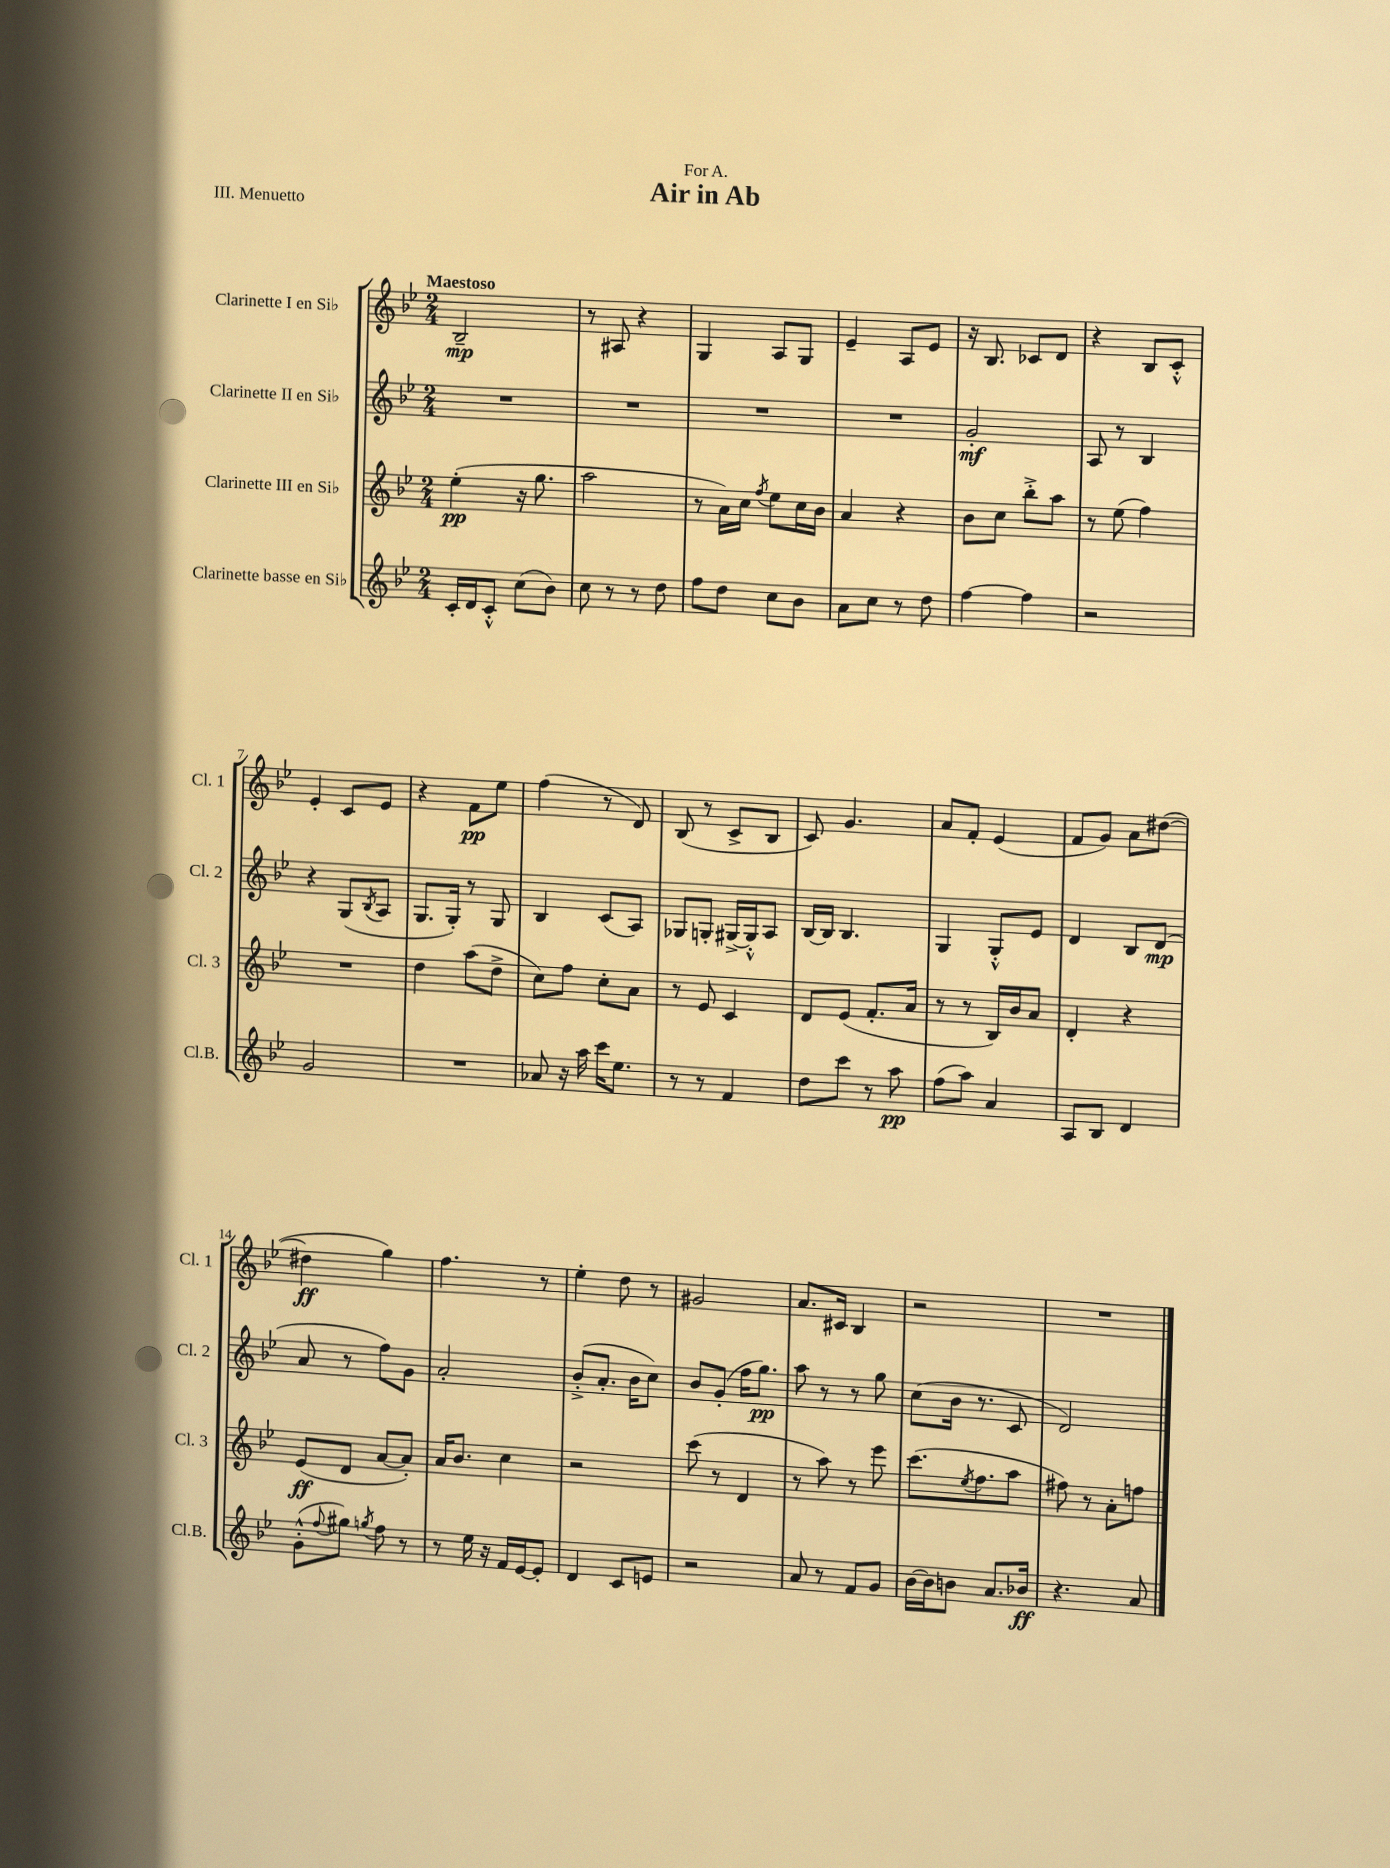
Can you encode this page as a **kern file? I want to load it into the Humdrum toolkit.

**kern	**dynam	**kern	**dynam	**kern	**dynam	**kern	**dynam
*part4	*part4	*part3	*part3	*part2	*part2	*part1	*part1
*staff4	*staff4	*staff3	*staff3	*staff2	*staff2	*staff1	*staff1
*I"Clarinette basse en Si♭	*	*I"Clarinette III en Si♭	*	*I"Clarinette II en Si♭	*	*I"Clarinette I en Si♭	*
*I'Cl.B.	*	*I'Cl. 3	*	*I'Cl. 2	*	*I'Cl. 1	*
*clefG2	*	*clefG2	*	*clefG2	*	*clefG2	*
*k[b-e-]	*	*k[b-e-]	*	*k[b-e-]	*	*k[b-e-]	*
*M2/4	*	*M2/4	*	*M2/4	*	*M2/4	*
=1	=1	=1	=1	=1	=1	=1	=1
!	!	!	!	!	!	!LO:TX:a:B:t=Maestoso	!
16c'/LL	.	(4ee-'\	pp	2r	.	2B-~/	mp
16d/J	.	.	.	.	.	.	.
8c'^^/J	.	.	.	.	.	.	.
(8cc\L	.	16r	.	.	.	.	.
.	.	8.gg\	.	.	.	.	.
8b-\J)	.	.	.	.	.	.	.
=2	=2	=2	=2	=2	=2	=2	=2
8cc\	.	2aa\	.	2r	.	8r	.
8r	.	.	.	.	.	8A#X/	.
8r	.	.	.	.	.	4r	.
8dd\	.	.	.	.	.	.	.
=3	=3	=3	=3	=3	=3	=3	=3
8ff\L	.	8r	.	2r	.	4G/	.
8dd\J	.	16a\LL)	.	.	.	.	.
.	.	16cc\JJ	.	.	.	.	.
.	.	8qff/	.	.	.	.	.
8cc\L	.	8ee-\L	.	.	.	8A/L	.
8b-\J	.	16cc\L	.	.	.	8G/J	.
.	.	16b-\JJ	.	.	.	.	.
=4	=4	=4	=4	=4	=4	=4	=4
8a\L	.	4a/	.	2r	.	4e-~/	.
8cc\J	.	.	.	.	.	.	.
8r	.	4r	.	.	.	8A/L	.
8dd\	.	.	.	.	.	8e-/J	.
=5	=5	=5	=5	=5	=5	=5	=5
[4ff\	.	8b-\L	.	2g'/	mf	16r	.
.	.	.	.	.	.	8.B-/	.
.	.	8cc\J	.	.	.	.	.
4ff\]	.	8bb-'^\L	.	.	.	8c-X/L	.
.	.	8aa\J	.	.	.	8d/J	.
=6	=6	=6	=6	=6	=6	=6	=6
2r	.	8r	.	8A/	.	4r	.
.	.	(8ee-\	.	8r	.	.	.
.	.	4ff\)	.	4B-/	.	8B-/L	.
.	.	.	.	.	.	8c'^^/J	.
!!LO:LB:g=z
=7	=7	=7	=7	=7	=7	=7	=7
2g/	.	2r	.	4r	.	4e-'/	.
.	.	.	.	(8G/L	.	8c/L	.
.	.	.	.	8qB-/	.	.	.
.	.	.	.	8A/J	.	8e-/J	.
=8	=8	=8	=8	=8	=8	=8	=8
2r	.	4dd\	.	8.G/L	.	4r	.
.	.	.	.	16G'/Jk)	.	.	.
.	.	(8aa\L	.	8r	.	8f\L	pp
.	.	8dd^\J	.	8G/	.	8ee-\J	.
=9	=9	=9	=9	=9	=9	=9	=9
8a-X/	.	8cc\L)	.	4B-/	.	(4ff\	.
16r	.	8ff\J	.	.	.	.	.
16aa\	.	.	.	.	.	.	.
16ccc\KL	.	8cc'\L	.	(8c/L	.	8r	.
8.ee-\J	.	.	.	.	.	.	.
.	.	8a\J	.	8A/J)	.	8d/)	.
=10	=10	=10	=10	=10	=10	=10	=10
8r	.	8r	.	8G-X/L	.	(8B-/	.
8r	.	8e-/	.	8Gn'/J	.	8r	.
4f/	.	4c/	.	[16G#X^/LL	.	8c^/L	.
.	.	.	.	16G#'^^/J]	.	.	.
.	.	.	.	8A/J	.	8B-/J	.
=11	=11	=11	=11	=11	=11	=11	=11
8dd\L	.	8d/L	.	[16B-/LL	.	8c/)	.
.	.	.	.	16B-/JJ]	.	.	.
8ccc\J	.	(8e-/J	.	4.B-/	.	4.g/	.
8r	.	8.f'/L	.	.	.	.	.
8aa\	pp	.	.	.	.	.	.
.	.	16a/Jk	.	.	.	.	.
=12	=12	=12	=12	=12	=12	=12	=12
(8ff\L	.	8r	.	4G/	.	8a/L	.
8aa\J)	.	8r	.	.	.	8f'/J	.
4a/	.	16B-/LL)	.	8G'^^/L	.	(4e-/	.
.	.	16b-/J	.	.	.	.	.
.	.	8a/J	.	8e-/J	.	.	.
=13	=13	=13	=13	=13	=13	=13	=13
8A/L	.	4d'/	.	4d/	.	8f/L	.
8B-/J	.	.	.	.	.	8g/J)	.
4d/	.	4r	.	8B-/L	.	8a\L	.
.	.	.	.	(8d/J	mp	([8dd#X\J	.
!!LO:LB:g=z
=14	=14	=14	=14	=14	=14	=14	=14
(8g'^^\L	.	(8e-/L	ff	8a/	.	4dd#X\]	ff
8qqff/	.	.	.	.	.	.	.
8gg#X\J)	.	8d/J	.	8r	.	.	.
8qggn/	.	.	.	.	.	.	.
8ff\	.	[8a/L	.	8ff\L)	.	4gg\)	.
8r	.	8a'/J])	.	8g\J	.	.	.
=15	=15	=15	=15	=15	=15	=15	=15
8r	.	16a/KL	.	2a'/	.	4.ff\	.
.	.	8.b-/J	.	.	.	.	.
16ee-\	.	.	.	.	.	.	.
16r	.	.	.	.	.	.	.
16f/LL	.	4cc\	.	.	.	.	.
[16e-/J	.	.	.	.	.	.	.
8e-'/J]	.	.	.	.	.	8r	.
=16	=16	=16	=16	=16	=16	=16	=16
4d/	.	2r	.	(8b-'^/L	.	4ee-'\	.
.	.	.	.	8.a'/J	.	.	.
8c/L	.	.	.	.	.	8dd\	.
.	.	.	.	16b-\KL	.	.	.
8en/J	.	.	.	8cc\J)	.	8r	.
=17	=17	=17	=17	=17	=17	=17	=17
2r	.	(8ccc\	.	8b-/L	.	2g#X/	.
.	.	8r	.	(8g'/J	.	.	.
.	.	4d/	.	16ff\KL	.	.	.
.	.	.	.	8.gg\J)	pp	.	.
=18	=18	=18	=18	=18	=18	=18	=18
8a/	.	8r	.	8aa\	.	8.a/L	.
8r	.	8aa\)	.	8r	.	.	.
.	.	.	.	.	.	16c#X/Jk	.
8f/L	.	8r	.	8r	.	4B-/	.
8g/J	.	8eee-\	.	8gg\	.	.	.
=19	=19	=19	=19	=19	=19	=19	=19
[16b-\LL	.	(8.ccc\L	.	(8cc\L	.	2r	.
16b-\J]	.	.	.	.	.	.	.
8bn\J	.	.	.	16b-\Jk	.	.	.
.	.	8qee-/	.	.	.	.	.
.	.	8.ff\	.	8.r	.	.	.
8.a/L	.	.	.	.	.	.	.
.	.	8aa\J	.	8c/	.	.	.
16b-X/Jk	ff	.	.	.	.	.	.
=20	=20	=20	=20	=20	=20	=20	=20
4.r	.	8ff#X\)	.	2d/)	.	2r	.
.	.	8r	.	.	.	.	.
.	.	8a'\L	.	.	.	.	.
8a/	.	8ffn\J	.	.	.	.	.
==	==	==	==	==	==	==	==
*-	*-	*-	*-	*-	*-	*-	*-
